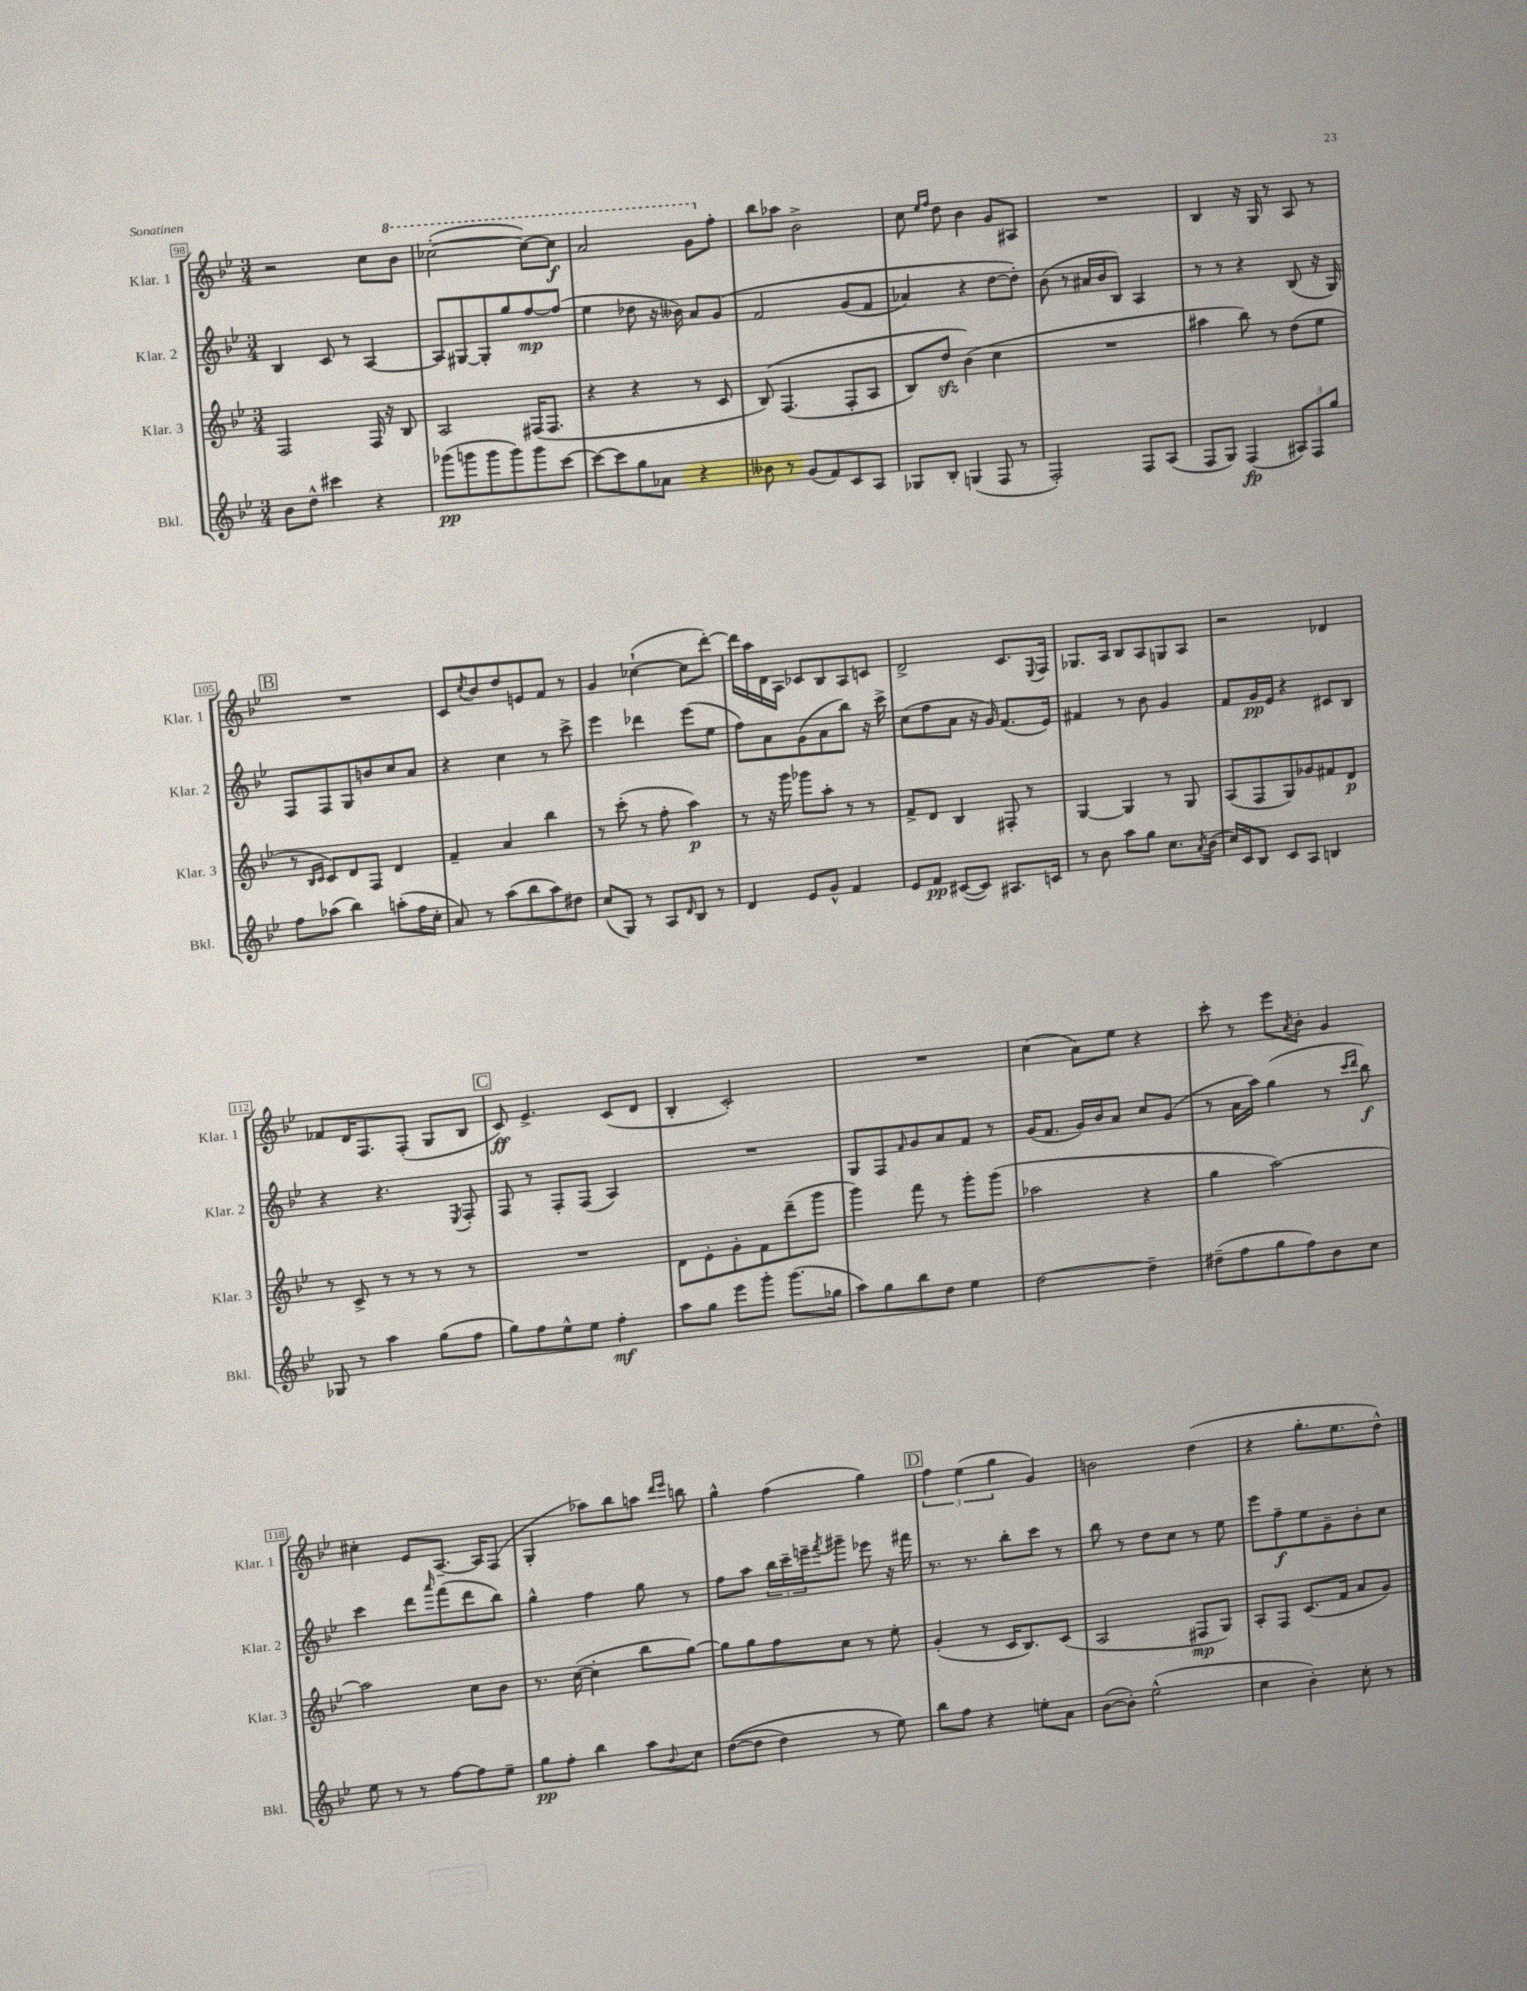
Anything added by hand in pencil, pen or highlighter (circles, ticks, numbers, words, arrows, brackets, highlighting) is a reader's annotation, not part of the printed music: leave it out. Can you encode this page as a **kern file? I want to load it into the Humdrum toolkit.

**kern	**dynam	**kern	**dynam	**kern	**dynam	**kern	**dynam
*part4	*part4	*part3	*part3	*part2	*part2	*part1	*part1
*staff4	*staff4	*staff3	*staff3	*staff2	*staff2	*staff1	*staff1
*I"Bkl.	*	*I"Klar. 3	*	*I"Klar. 2	*	*I"Klar. 1	*
*I'Bkl.	*	*I'Klar. 3	*	*I'Klar. 2	*	*I'Klar. 1	*
*clefG2	*	*clefG2	*	*clefG2	*	*clefG2	*
*k[b-e-]	*	*k[b-e-]	*	*k[b-e-]	*	*k[b-e-]	*
*M3/4	*	*M3/4	*	*M3/4	*	*M3/4	*
=98	=98	=98	=98	=98	=98	=98	=98
8b-\L	.	2F/	.	4B-/	.	2r	.
8dd^^\J	.	.	.	.	.	.	.
4ccc#X\	.	.	.	8c/	.	.	.
.	.	.	.	8r	.	.	.
4r	.	16F/	.	[4A/	.	8cc\L	.
.	.	16r	.	.	.	.	.
*	*	*	*	*	*	*8va	*
.	.	8B-/	.	.	.	8bb-\J	.
=99	=99	=99	=99	=99	=99	=99	=99
(8ggg-X\L	pp	2A/	.	8A/L]	.	([2ccc-X'\	.
8gggn\	.	.	.	[8G#X/	.	.	.
8ggg\	.	.	.	8G#'/]	.	.	.
8ggg\)	.	.	.	8gg/	.	.	.
8ggg\	.	(16F#X/KL	.	[8ff/	mp	8ccc-\L_)	.
.	.	8.F#/J	.	.	.	.	.
[8ccc\J	.	.	.	(8ff/J]	.	8ccc-\J]	f
=100	=100	=100	=100	=100	=100	=100	=100
8ccc\L_	.	4r	.	4ee-\	.	2aa/	.
8ccc\]	.	.	.	.	.	.	.
8gg\	.	4r	.	8dd-X\	.	.	.
8a-X\J	.	.	.	16r	.	.	.
.	.	.	.	16b--X\)	.	.	.
4r	.	8r	.	8a/L	.	8gg\L	.
*	*	*	*	*	*	*X8va	*
.	.	8c/	.	(8g/J	.	8ff'\J	.
=101	=101	=101	=101	=101	=101	=101	=101
8b--X\	.	(8B-/)	.	2f/	.	8bb-\L	.
8r	.	(4.F/	.	.	.	8aa-X\J	.
(8g/L	.	.	.	.	.	2b-^\	.
8f/)	.	.	.	.	.	.	.
8c/	.	8F'/L	.	(8g/L	.	.	.
8A/J	.	8A/J	.	8f/J	.	.	.
=102	=102	=102	=102	=102	=102	=102	=102
8G-X/L	.	8B-/L)	.	4a-X/)	.	8cc\	.
.	.	.	.	.	.	16qqee-/LL	.
.	.	.	.	.	.	16qqff/JJ	.
8B-'/J	.	8ddzz/J	.	.	.	8dd\	.
(4Gn/	.	(4b-\)	.	4r	.	4b-\	.
8F/	.	4cc\	.	[8dd\L	.	8g/L	.
8r	.	.	.	8dd'\J])	.	8A#X/J	.
=103	=103	=103	=103	=103	=103	=103	=103
2F'/)	.	2.r	.	(8b-\	.	2.r	.
.	.	.	.	8r	.	.	.
.	.	.	.	16a#X/LL	.	.	.
.	.	.	.	16b-/J	.	.	.
.	.	.	.	8B-/J)	.	.	.
8F/L	.	.	.	4A/	.	.	.
(8A/J	.	.	.	.	.	.	.
=104	=104	=104	=104	=104	=104	=104	=104
8F/L	.	4aa#X\	.	8r	.	4B-/	.
8G/J)	.	.	.	8r	.	.	.
(4F/	fp	8bb-\)	.	4r	.	16r	.
.	.	.	.	.	.	16G/	.
.	.	8r	.	.	.	8r	.
12A#X/L)	.	(8dd\L	.	(8B-/	.	8A/	.
12F/	.	.	.	.	.	.	.
.	.	8ee-\J	.	16r	.	8r	.
12gg/J	.	.	.	.	.	.	.
.	.	.	.	16G/)	.	.	.
!!LO:LB:g=z
!!LO:REH:place=s1:t=B
=105	=105	=105	=105	=105	=105	=105	=105
8ff\L	.	8r	.	8F/L	.	2.r	.
.	.	16qqB-/LL	.	.	.	.	.
.	.	16qqc/JJ	.	.	.	.	.
(8aa-X\J	.	8c/L)	.	8F/	.	.	.
4bb-\)	.	8d/	.	8G/	.	.	.
.	.	8F/J	.	8bn/	.	.	.
(8aan'\L	.	4d/	.	8cc/	.	.	.
16ff\L	.	.	.	8a/J	.	.	.
16cc'\JJ	.	.	.	.	.	.	.
=106	=106	=106	=106	=106	=106	=106	=106
8a/)	.	4f~/	.	4r	.	8c/L	.
.	.	.	.	.	.	8qcc/	.
8r	.	.	.	.	.	8b-/	.
(8aa\L	.	4a/	.	4cc\	.	8dd/	.
8bb-\	.	.	.	.	.	8en/	.
8aa\)	.	4bb-\	.	8r	.	8f/J	.
8dd#X\J	.	.	.	8ccc^\	.	8r	.
=107	=107	=107	=107	=107	=107	=107	=107
(8cc/L	.	8r	.	4eee-\	.	4g/	.
8G/J)	.	(8ccc'\	.	.	.	.	.
8r	.	8r	.	4ddd-X\	.	([4cc-X`\	.
8A/L	.	8ff'\	.	.	.	.	.
16qqd/	.	.	.	.	.	.	.
8B-/J	.	4aa\)	p	(8eee-\L	.	8cc-\L]	.
8r	.	.	.	8ee-\J	.	[8ddd'\J)	.
=108	=108	=108	=108	=108	=108	=108	=108
4d/	.	8r	.	8ff\L)	.	16ddd\LL]	.
.	.	.	.	.	.	16aa\	.
.	.	16r	.	8a\	.	16d\	.
.	.	16ggg\	.	.	.	16A\JJ	.
8e-/L	.	8ggg-X\L	.	(8g\	.	8c-X/L	.
8g^^/J	.	8aa'\J	.	8a\	.	8B-/	.
4f/	.	8r	.	8bb-\J)	.	8A/	.
.	.	8r	.	16r	.	8cn/J	.
.	.	.	.	16ccc^\	.	.	.
=109	=109	=109	=109	=109	=109	=109	=109
8e-/L	.	8f^/L	.	(8cc\L	.	2d^/	.
8f/J	pp	8d/J	.	8ff\	.	.	.
([8c#X/L	.	4B-/	.	8a\J	.	.	.
8c#/J])	.	.	.	16r	.	.	.
.	.	.	.	16g/)	.	.	.
8.A#X/L	.	8F#X'/	.	(8.f/L	.	8.c/L	.
.	.	8r	.	.	.	.	.
.	.	.	.	.	.	8qqE-/	.
16cn/Jk	.	.	.	16e-/Jk)	.	16F/Jk	.
=110	=110	=110	=110	=110	=110	=110	=110
8r	.	[4G/	.	4f#X/	.	8.G-X/L	.
8b-\	.	.	.	.	.	.	.
.	.	.	.	.	.	16A/Jk	.
8aa\L	.	4G/]	.	8r	.	8B-/L	.
8gg\J	.	.	.	8b-\	.	8A/	.
8.cc\L	.	8r	.	4g/	.	8Gn/	.
.	.	8G/	.	.	.	8A/J	.
8qa/	.	.	.	.	.	.	.
(16b-\Jk	.	.	.	.	.	.	.
=111	=111	=111	=111	=111	=111	=111	=111
16cc/LL)	.	(8A/L	.	8f/L	.	2r	.
16c/J	.	.	.	.	.	.	.
8B-/J	.	8F/	.	16g/L	pp	.	.
.	.	.	.	16e-/JJ	.	.	.
8c/L	.	8G/)	.	4r	.	.	.
8A/J	.	8g-X/	.	.	.	.	.
4Bn/	.	8f#X/	.	8c#X/L	.	4d-X/	.
.	.	8d/J	p	8B-/J	.	.	.
!!LO:LB:g=z
=112	=112	=112	=112	=112	=112	=112	=112
8G-X/	.	8r	.	4r	.	8f-X/L	.
8r	.	8c^/	.	.	.	16d/K	.
.	.	.	.	.	.	8.F/	.
4aa\	.	8r	.	4.r	.	.	.
.	.	8r	.	.	.	(8F'/J	.
(8gg\L	.	8r	.	.	.	8G/L	.
.	.	.	.	8qE-/	.	.	.
8ff\J	.	8r	.	8F'/	.	8B-/J	.
!!LO:REH:place=s1:t=C
=113	=113	=113	=113	=113	=113	=113	=113
8gg\L)	.	2.r	.	8F/	.	8c/)	ff
8ff\	.	.	.	8r	.	4.e-^/	.
8ee-^^\	.	.	.	8F'/L	.	.	.
8ee-\J	.	.	.	(8F/J	.	.	.
4ff'\	mf	.	.	4A/)	.	(8c/L	.
.	.	.	.	.	.	8d/J	.
=114	=114	=114	=114	=114	=114	=114	=114
8aa\L	.	8d\L	.	2.r	.	4B-'/	.
8gg\J	.	8e-'\	.	.	.	.	.
8eee-\L	.	8g'\	.	.	.	2c'/)	.
8ggg'\J	.	8f\	.	.	.	.	.
(8.ggg\L	.	(8ddd~\	.	.	.	.	.
.	.	8ggg\J	.	.	.	.	.
16gg-X\Jk	.	.	.	.	.	.	.
=115	=115	=115	=115	=115	=115	=115	=115
8aa\L)	.	4ggg\)	.	8G/L	.	2.r	.
8gg\	.	.	.	8F/	.	.	.
.	.	.	.	16qqf/	.	.	.
8bb-\	.	8fff\	.	8g/	.	.	.
8dd\J	.	8r	.	8a/	.	.	.
4ee-\	.	8ggg'\L	.	8f/J	.	.	.
.	.	(8ggg\J	.	8r	.	.	.
=116	=116	=116	=116	=116	=116	=116	=116
[2dd\	.	2aa-X\	.	(16g/KL	.	(4cc\	.
.	.	.	.	8.f/J	.	.	.
.	.	.	.	16g/LL)	.	8a\L)	.
.	.	.	.	16b-/J	.	.	.
.	.	.	.	8a/J	.	8ee-\J	.
4dd~\]	.	4r	.	8cc/L	.	4r	.
.	.	.	.	(8g/J	.	.	.
=117	=117	=117	=117	=117	=117	=117	=117
(8dd#X~\L	.	4gg\	.	8r	.	8ccc'\	.
8ff\	.	.	.	16a\LL	.	8r	.
.	.	.	.	16aa\JJ)	.	.	.
8gg\	.	[2aa\)	.	(4gg\	.	8eee-\L	.
.	.	.	.	.	.	8qa/	.
8ff\)	.	.	.	.	.	8b-'\J	.
8b-\	.	.	.	8r	.	4g/	.
.	.	.	.	16qqccc/LL	.	.	.
.	.	.	.	16qqddd/JJ	.	.	.
8cc\J	.	.	.	8bb-\)	f	.	.
!!LO:LB:g=z
=118	=118	=118	=118	=118	=118	=118	=118
8ee-\	.	2aa\]	.	4ccc\	.	4cc#X'\	.
8r	.	.	.	.	.	.	.
8r	.	.	.	8ddd\L	.	8e-/L	.
.	.	.	.	16qqaaa/	.	.	.
[8ff\L	.	.	.	(8fff\	.	[8.A~/J	.
8ff\]	.	8cc\L	.	8ddd\	.	.	.
.	.	.	.	.	.	16A/KL]	.
8ee-~\J	.	8b-\J	.	8bb-\J)	.	(8F/J	.
=119	=119	=119	=119	=119	=119	=119	=119
8gg\L	pp	8.r	.	4gg^^\	.	4G'/	.
8ff'\J	.	.	.	.	.	.	.
.	.	([16cc\	.	.	.	.	.
4bb-\	.	4cc'\]	.	4ff\	.	8aa-X\L)	.
.	.	.	.	.	.	8bb-\	.
8aa\L	.	8bb-\L	.	8gg\	.	8aan\J	.
.	.	.	.	.	.	16qqddd/LL	.
8qqb-/	.	.	.	.	.	16qqeee-/JJ	.
8cc\J	.	[8gg\J)	.	8r	.	8bbn\	.
=120	=120	=120	=120	=120	=120	=120	=120
(([8dd\L	.	8gg\L]	.	8ff\L	.	4gg^^\	.
8dd\J]	.	8gg\	.	8aa\J	.	.	.
4dd\)	.	8ff\	.	24bb-\LL	.	(4ff\	.
.	.	.	.	24ccc~\	.	.	.
.	.	.	.	24eeen~\J	.	.	.
.	.	.	.	8qfff/	.	.	.
.	.	8cc\J	.	8ggg#X~\J	.	.	.
8r	.	8r	.	8eee-X\	.	4gg\)	.
8ee-\)	.	8ee-'\	.	16r	.	.	.
.	.	.	.	16fff#X\	.	.	.
!!LO:REH:place=s1:t=D
=121	=121	=121	=121	=121	=121	=121	=121
8bb-\L	.	(4g'/	.	8.r	.	6ff\	.
8ff\J	.	.	.	.	.	.	.
.	.	.	.	.	.	(6ee-\	.
.	.	.	.	8.r	.	.	.
4r	.	8r	.	.	.	.	.
.	.	.	.	.	.	6gg\	.
.	.	16c/KL	.	8bb-'\L	.	.	.
.	.	8.B-/)	.	.	.	.	.
8een'\L	.	.	.	8ccc\J	.	4g/)	.
8a\J	.	(8c/J	.	8r	.	.	.
=122	=122	=122	=122	=122	=122	=122	=122
([8b-\L	.	2A/	.	8bb-\	.	2bn\	.
8b-'\J])	.	.	.	8r	.	.	.
(2ee-^^\	.	.	.	8dd\L	.	.	.
.	.	.	.	8cc\J	.	.	.
.	.	8F#X/L	mp	8r	.	(4dd\	.
.	.	8G/J)	.	8ee-\	.	.	.
=123	=123	=123	=123	=123	=123	=123	=123
4cc\	.	8A'/L	.	8eee-\L	.	4r	.
.	.	8F/J	.	8ff~\	f	.	.
4b-'\)	.	(8.c/L	.	8ee-\	.	8.gg'\L	.
.	.	.	.	8g~\	.	.	.
.	.	16f/Jk	.	.	.	8.ee-\	.
8cc'\	.	8a/L	.	8b-'\	.	.	.
8r	.	8g/J)	.	8cc\J	.	8dd^^\J)	.
==	==	==	==	==	==	==	==
*-	*-	*-	*-	*-	*-	*-	*-
